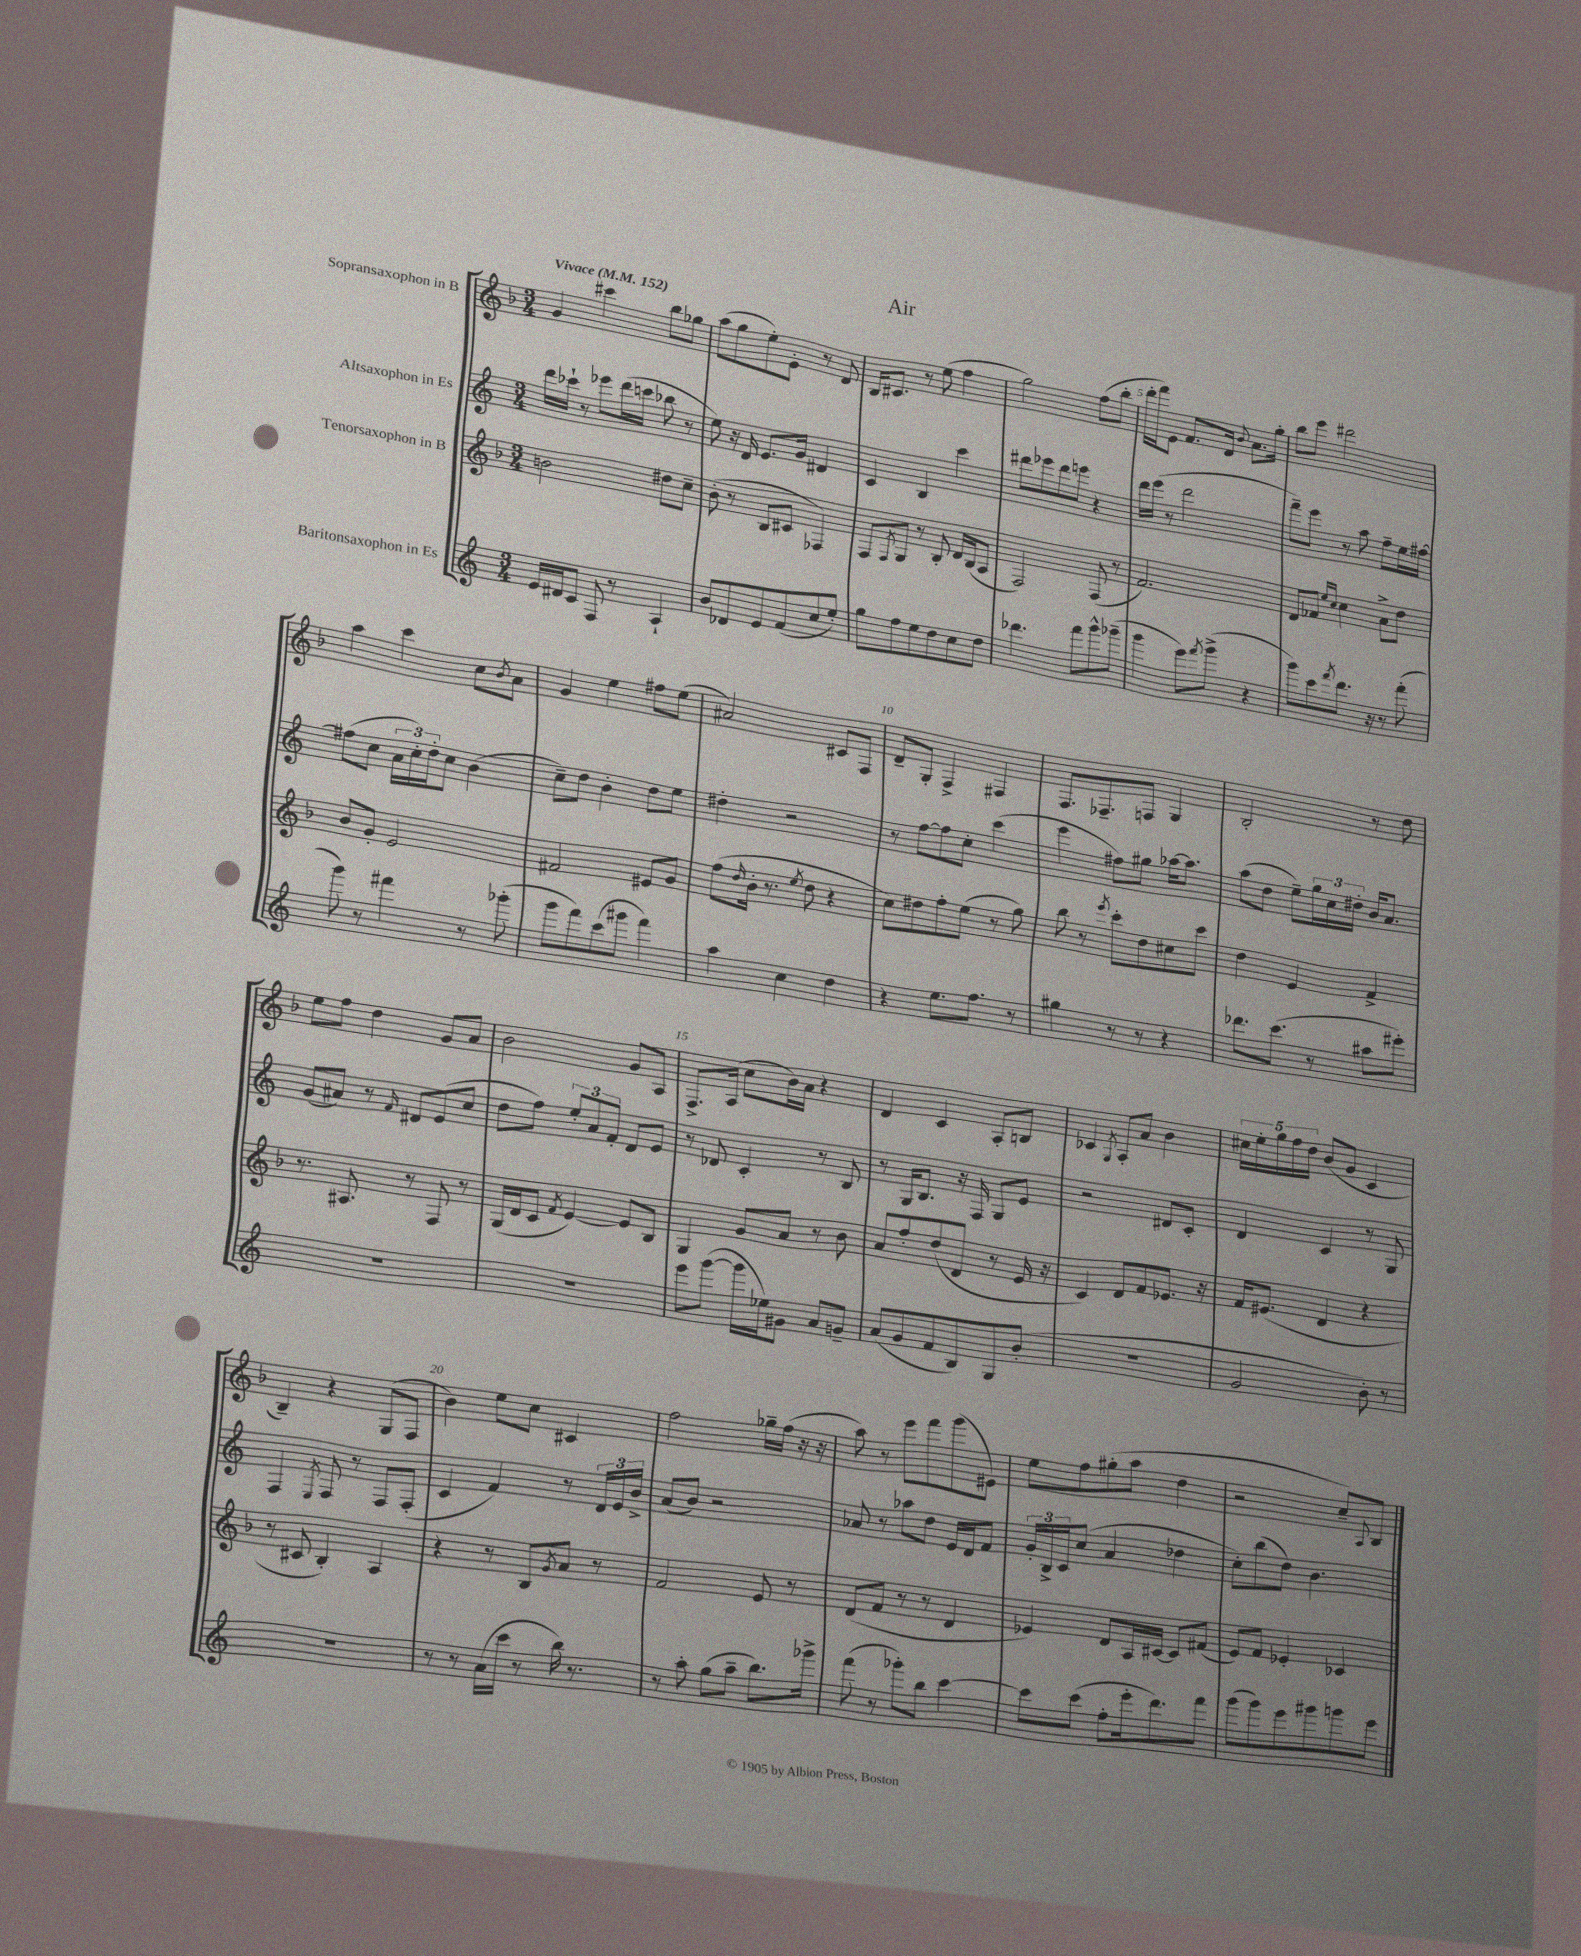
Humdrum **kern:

**kern	**kern	**kern	**kern
*part4	*part3	*part2	*part1
*staff4	*staff3	*staff2	*staff1
*I"Baritonsaxophon in Es	*I"Tenorsaxophon in B	*I"Altsaxophon in Es	*I"Sopransaxophon in B
*clefG2	*clefG2	*clefG2	*clefG2
*k[]	*k[b-]	*k[]	*k[b-]
*M3/4	*M3/4	*M3/4	*M3/4
*MM152	*MM152	*MM152	*MM152
=1	=1	=1	=1
!	!	!	!LO:TX:a:B:t=Vivace
16e/LL	2bn\	16ddd\LL	4g/
16d#X/J	.	16ccc-X`\JJ	.
8c/J	.	8r	.
8F/	.	8eee-X\L	4ccc#X\
8r	.	(16ddd\L	.
.	.	16cccn\JJ	.
4A`/	8dd#X\L	8bb-X\	8bb-\L
.	8cc~\J	8r	8gg-X\J
=2	=2	=2	=2
8b/L	(8b-'\	8ee\)	(8aa\L
8d-X/	8r	16r	8gg\
.	.	16d/	.
8e/	8B-/L	8.e/L	8ee'\)
(8f/	8c#X/J	.	8e'\J
.	.	16g/Jk	.
8cc/	4F-X/)	4d#X/	8r
8ee'/J)	.	.	8d/
=3	=3	=3	=3
8gg\L	8F/L	4c/	16B-/KL
.	.	.	8.c#X/J
.	8qF/	.	.
8ff\	8G/J	.	.
8ee\	8r	4B/	8r
8dd\	8B-'/	.	(8ee\
8cc\	16d/LL	4ccc\	4ff\
.	(16B-/J	.	.
8dd\J	8A/J	.	.
=4	=4	=4	=4
4.ddd-X\	2F/)	8ddd#X\L	2gg\)
.	.	8eee-X\	.
.	.	8ddd#\	.
8fff\L	.	8eeen\J	.
8ggg^^\	(8F/	4r	(8ff\L
(8ggg-X~\J	8r	.	8bb-'\J
=5	=5	=5	=5
4ggg\	2.f/)	16ddd\LL	16ddd'\LL
.	.	(16eee\JJ	16fff\J)
.	.	8r	8e\J
8eee\L)	.	2ddd\	8.f/L
8qfff/	.	.	.
(8ggg^\J	.	.	.
.	.	.	16d/Jk
.	.	.	8qqb-/
4r	.	.	8.a\L
.	.	.	16gg'\Jk
=6	=6	=6	=6
8ggg\L)	8d/L	8fff~\L)	8bb-\L
8ccc\	8f-X/J	8eee\J	8eee\J
.	16qqee/LL	.	.
8qfff/	16qqcc/JJ	.	.
8.ddd\J	4cc\	8r	2ddd#X\
.	.	8aa\	.
16r	.	.	.
8r	8a^\L	8ff~\L	.
(8fff'\	8dd\J	16ee\L	.
.	.	[16ff#X\JJ	.
!!LO:LB:g=z
=7	=7	=7	=7
8ggg\)	8b-/L	(8ff#X\L]	4aa\
8r	8g'/J	8cc\J	.
4fff#X\	2e/	24a\LL	4ccc\
.	.	24cc'\)	.
.	.	24dd'\J	.
.	.	8cc\J	.
8r	.	(4b\	8cc\L
.	.	.	8qb-/
(8ggg-X'\	.	.	8a\J
=8	=8	=8	=8
8ggg\L	2f#X/	8cc~\L)	4g/
8fff\)	.	8dd\J	.
(8ccc\	.	4b'\	4ee\
8ggg#X\J	.	.	.
4fff\)	8e#X/L	8dd\L	8ff#X\L
.	8g/J	8ee\J	(8ee\J
=9	=9	=9	=9
4aa\	(8ff\L	4dd#X'\	2a#X/)
.	16qqdd/	.	.
.	16b-'\Jk	.	.
.	8.r	.	.
4cc\	.	2r	.
.	8qee/	.	.
.	8dd\	.	.
4dd\	4r	.	8c#X/L
.	.	.	8F/J
=10	=10	=10	=10
4r	8cc\L)	8r	8d~/L
.	8dd#X\	[8ff\L	8G'/J
8.ee\L	8ff'\	8ff\]	4F^/
.	(8ee\J	8cc'\J	.
8.ff\J	.	.	.
.	8r	(4ccc\	4F#X/
8r	8gg\)	.	.
=11	=11	=11	=11
4gg#X\	8bb-\	4eee\	8.F/L
.	8r	.	.
.	.	.	8.F-X~/
.	8qeee/	.	.
8r	8ccc'\L	8ff#X\L)	.
8r	8dd\	8gg#X\J	8Fn/J
4r	8cc#X\	[16aa-X\KL	4G/
.	.	8.aa-\J]	.
.	8ccc\J	.	.
=12	=12	=12	=12
8.ddd-X\L	4dd\	(8aa\L	2B-'/
.	.	8dd\J	.
(8.ccc\J	.	.	.
.	4e/	8ee~\L)	.
8r	.	24gg\L	.
.	.	24cc\	.
.	.	24dd#X'\JJ	.
8aa#X\L	4f^/	16b/KL	8r
.	.	8.a/J	.
8eee#X'\J)	.	.	8dd\
!!LO:LB:g=z
=13	=13	=13	=13
2.r	8.r	(8g/L	8ee\L
.	.	8a#X/J)	8ff\J
.	8.A#X/	.	.
.	.	8r	4dd\
.	.	16qqf/	.
.	8r	8d#X/L	.
.	8F/	(8e/	8g/L
.	8r	8cc/J	8a/J
=14	=14	=14	=14
2.r	(16G/LL	8dd\L	2b-\
.	16d/J	.	.
.	8c/J	8ff\J)	.
.	8qf/	.	.
.	[4e/)	12ee'/L	.
.	.	12a/	.
.	.	12f'/J	.
.	8e/L]	8d/L	8g/L
.	8B-/J	8e/J	8A/J
=15	=15	=15	=15
8eee\L	4G/	8r	8.F^/L
([8ggg\J	.	8d-X/	.
.	.	.	(16A/Jk
16ggg\LL]	8g/L	4c'/	8cc\L
16ee-X\J)	.	.	.
8g#X\J	8a/J	.	16b-\L)
.	.	.	16a\JJ
8a/L	8r	8r	4r
8gn~/J	8b-\	8B/	.
=16	=16	=16	=16
(8a/L	8a/L	8r	4d/
8g/	8ff'/	16G/KL	.
.	.	8.B/J	.
8f/	(8dd/	.	4c/
8B/)	8d/J	16r	.
.	.	16F/	.
8G/	8r	8G/L	8A'/L
(8b'/J	16e/	8e/J	8Bn/J
.	16r	.	.
=17	=17	=17	=17
2.r	4c/)	2r	4c-X/
.	.	.	8qG/
.	8d/L	.	8A'/L
.	8f/	.	8a/J
.	8.e-X/J	8d#X/L	4b-\
.	.	8c'/J	.
.	16r	.	.
=18	=18	=18	=18
2g/	16f/KL	4d/	20cc#X\LL
.	.	.	20ee'\
.	(8.e#X/J	.	.
.	.	.	20gg\
.	.	.	20ff\
.	.	.	20dd\JJ
.	4d/	4c/	(8b-/L
.	.	.	8g/J
8b'\)	4r	8r	4c/
8r	.	8G/	.
!!LO:LB:g=z
=19	=19	=19	=19
2.r	8r	4F/	4B-~/)
.	8c#X/	.	.
.	.	8qE/	.
.	4B-'/)	8F/	4r
.	.	8r	.
.	4A/	8F/L	(8G/L
.	.	(8F'/J	8F/J
=20	=20	=20	=20
8r	4r	4c/	4b-\)
8r	.	.	.
(16a\LL	8r	4f/)	8ee\L
16ccc\JJ	.	.	.
8r	8B-/L	.	8cc\J
.	8qg/	.	.
16bb\)	8a/J	8r	4c#X/
8.r	.	.	.
.	8r	24d/LL	.
.	.	24e/	.
.	.	24b^/JJ	.
=21	=21	=21	=21
8r	2f/	(8a/L	2ff\
8aa'\	.	8b/J)	.
(8gg\L	.	2r	.
8aa~\J	.	.	.
8.bb\L)	8e/	.	16gg-X~\LL
.	.	.	(16ff\JJ
.	8r	.	16r
16ggg-X^\Jk	.	.	16r
=22	=22	=22	=22
(8fff\	(8d/L	8a-X/	8aa\)
8r	8f/J	8r	8r
8ggg-X'\L)	8r	8aa-X\L	8eee\L
8bb\J	8r	8dd\J	8fff\
[4ccc\	4d/	16e/LL	(8ggg\
.	.	16d/J	.
.	.	8f/J	8e#X\J)
=23	=23	=23	=23
8ccc\L]	4e-X/)	24g'/LL	8ee\L
.	.	24B^/	.
.	.	24c/J	.
(8ccc\J	.	(8cc/J	8ff\
8ff'\L	8d/L	4a/	(8gg#X'\
16eee'\k	16A/L	.	8aa\J
8.ddd\)	[16c#X/JJ	.	.
.	8c#/L]	4dd-X\	4dd\
8fff\J	(8f#X/J	.	.
=24	=24	=24	=24
(8ggg\L	8e/L)	8cc'\L)	2r
8ggg\)	8f/J	(8bb\	.
8eee\	4e-X'/	8dd\J)	.
8ggg#X\	.	4.b\	.
8gggn\	4c-X/	.	8cc~/L)
.	.	.	8qqA/
8eee\J	.	.	8B-/J
==	==	==	==
*-	*-	*-	*-
